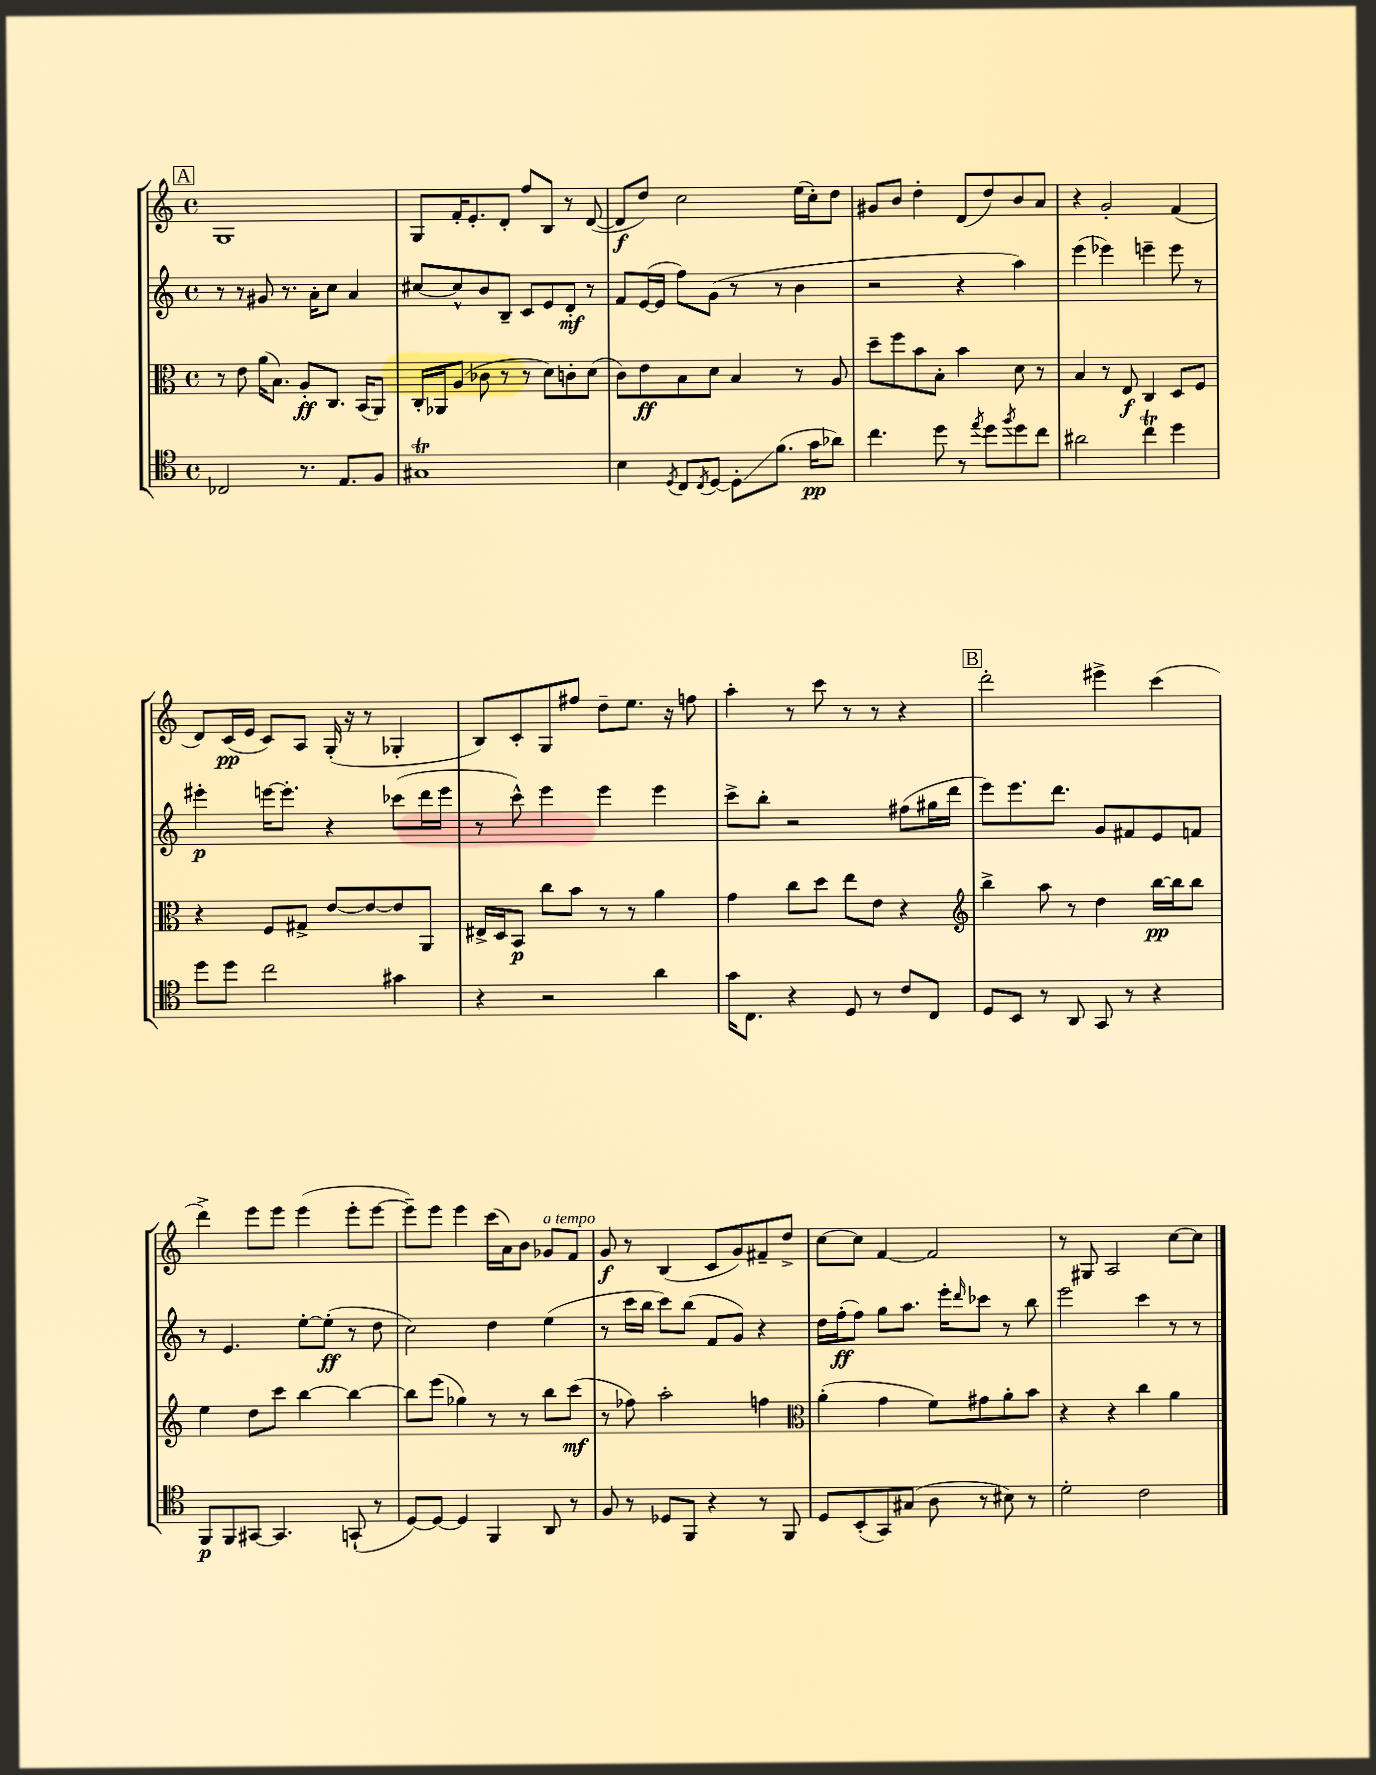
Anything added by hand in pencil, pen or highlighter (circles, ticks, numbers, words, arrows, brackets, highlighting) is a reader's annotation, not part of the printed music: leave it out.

**kern	**kern	**kern	**kern
*staff4	*staff3	*staff2	*staff1
*clefC4	*clefC3	*clefG2	*clefG2
*k[]	*k[]	*k[]	*k[]
*M4/4	*M4/4	*M4/4	*M4/4
*met(c)	*met(c)	*met(c)	*met(c)
2C-	8r	8r	1G
.	8e	8r	.
.	(16a	8g#	.
.	8.B)	.	.
.	.	8.r	.
8.r	8A'	.	.
.	.	16a'	.
.	8.C	8cc	.
8.E	.	.	.
.	.	4a	.
.	(16BB	.	.
8F	8AA)	.	.
=	=	=	=
1G#	16C'	[8cc#	8G
.	16AA-	.	.
.	(8A	8cc#^^]	16f'
.	.	.	8.e'
.	8c-	8b	.
.	8r	8B~	8d'
.	8r	8c	8ff
.	8d)	8e	8B
.	8c'	8d'	8r
.	(8d	8r	([8d
=	=	=	=
4B	8c)	8f	8d]
.	8e	([16e	8dd)
.	.	16e]	.
8qD	.	.	.
8C	8B	8ff)	2cc
8qC	.	.	.
[8D	8d	(8g	.
8D']	4B	8r	.
(8.f	.	8r	.
.	8r	4b	(16ee
16g	.	.	16cc')
8a-)	8A	.	8dd
=	=	=	=
4.cc	8dd~	2r	8g#
.	8ff	.	8b
.	8b	.	4dd'
8dd	8B'	.	.
8r	4b	4r	(8d
8qee	.	.	.
8dd	.	.	8dd)
8qff	.	.	.
8dd	8d	4aa)	8b
8cc	8r	.	8a
=	=	=	=
2a#	4B	(4eee	4r
.	8r	4eee-)	2g'
.	8E	.	.
4cc	4C	4eee~	.
4dd	8D	8eee	(4f
.	8F	8r	.
=	=	=	=
8dd	4r	4eee#'	8d)
8dd	.	.	(16c
.	.	.	16e
2cc	8F	[16eee	8c)
.	.	8.eee']	.
.	8G#^	.	8A
.	[8e	4r	(16G'
.	.	.	16r
.	8e_	.	8r
4g#	8e]	(8ccc-	4G-'
.	8AA	16ddd	.
.	.	16eee	.
=	=	=	=
4r	16E#^	8r	8B)
.	16D	.	.
.	8BB	8ccc^^)	8c'
2r	8cc	4eee	8G
.	8b	.	8ff#
.	8r	4eee	8dd~
.	8r	.	8.ee
4a	4a	4eee	.
.	.	.	16r
.	.	.	8ff
=	=	=	=
16g	4g	8ccc^	4aa'
8.C	.	.	.
.	.	8bb'	.
4r	8cc	2r	8r
.	8dd	.	8ccc
8D	8ee	.	8r
8r	8e	.	8r
8c	4r	(8ff#	4r
8C	.	16gg#	.
.	.	16ddd	.
=	=	=	=
*	*clefG2	*	*
8D	4bb^	8eee)	2ddd'
8BB	.	8.eee	.
8r	8aa	.	.
.	.	8.ddd	.
8AA	8r	.	.
8GG	4dd	8g	4eee#^
8r	.	8f#	.
4r	[16bb	8e	(4ccc
.	16bb]	.	.
.	8bb	8f	.
=	=	=	=
8FF	4ee	8r	4ddd^)
8FF	.	4.e	.
[8GG#	8dd	.	8eee
4.GG#]	8ccc	.	8eee
.	[4bb	[8ee'	(4eee
.	.	(8ee']	.
(8GG`	4bb_	8r	8eee'
8r	.	8dd	[8eee
=	=	=	=
[8D)	8bb]	2cc)	8eee~])
8D_	(8eee	.	8eee
4D]	4gg-)	.	4eee
4FF	8r	4dd	(16ccc
.	.	.	16a)
.	8r	.	8b
8AA	8bb	(4ee	8g-
8r	(8ccc	.	8f
=	=	=	=
8F	8r	8r	8g
8r	8ff-)	16ccc	8r
.	.	16bb	.
8D-	2aa'	8ccc)	(4B
8FF	.	(8bb	.
4r	.	8f	8c
.	.	8g)	8g)
8r	4ff	4r	8f#~
8FF	.	.	8dd^
=	=	=	=
*	*clefC3	*	*
8D	(4a'	16dd	[8cc
.	.	(16ff'	.
(8BB'	.	8ff)	8cc]
8GG)	4g	8gg	[4f
(8G#	.	8.aa	.
8A	8f)	.	2f]
.	.	16eee'	.
.	.	16qqddd	.
8r	8g#	8ccc-	.
8B#)	8a'	8r	.
8r	8b	8bb	.
=	=	=	=
2d'	4r	2eee	8r
.	.	.	8G#
.	4r	.	2A
2c	4cc	4ccc	.
.	4a	8r	[8cc
.	.	8r	8cc]
==	==	==	==
*-	*-	*-	*-
